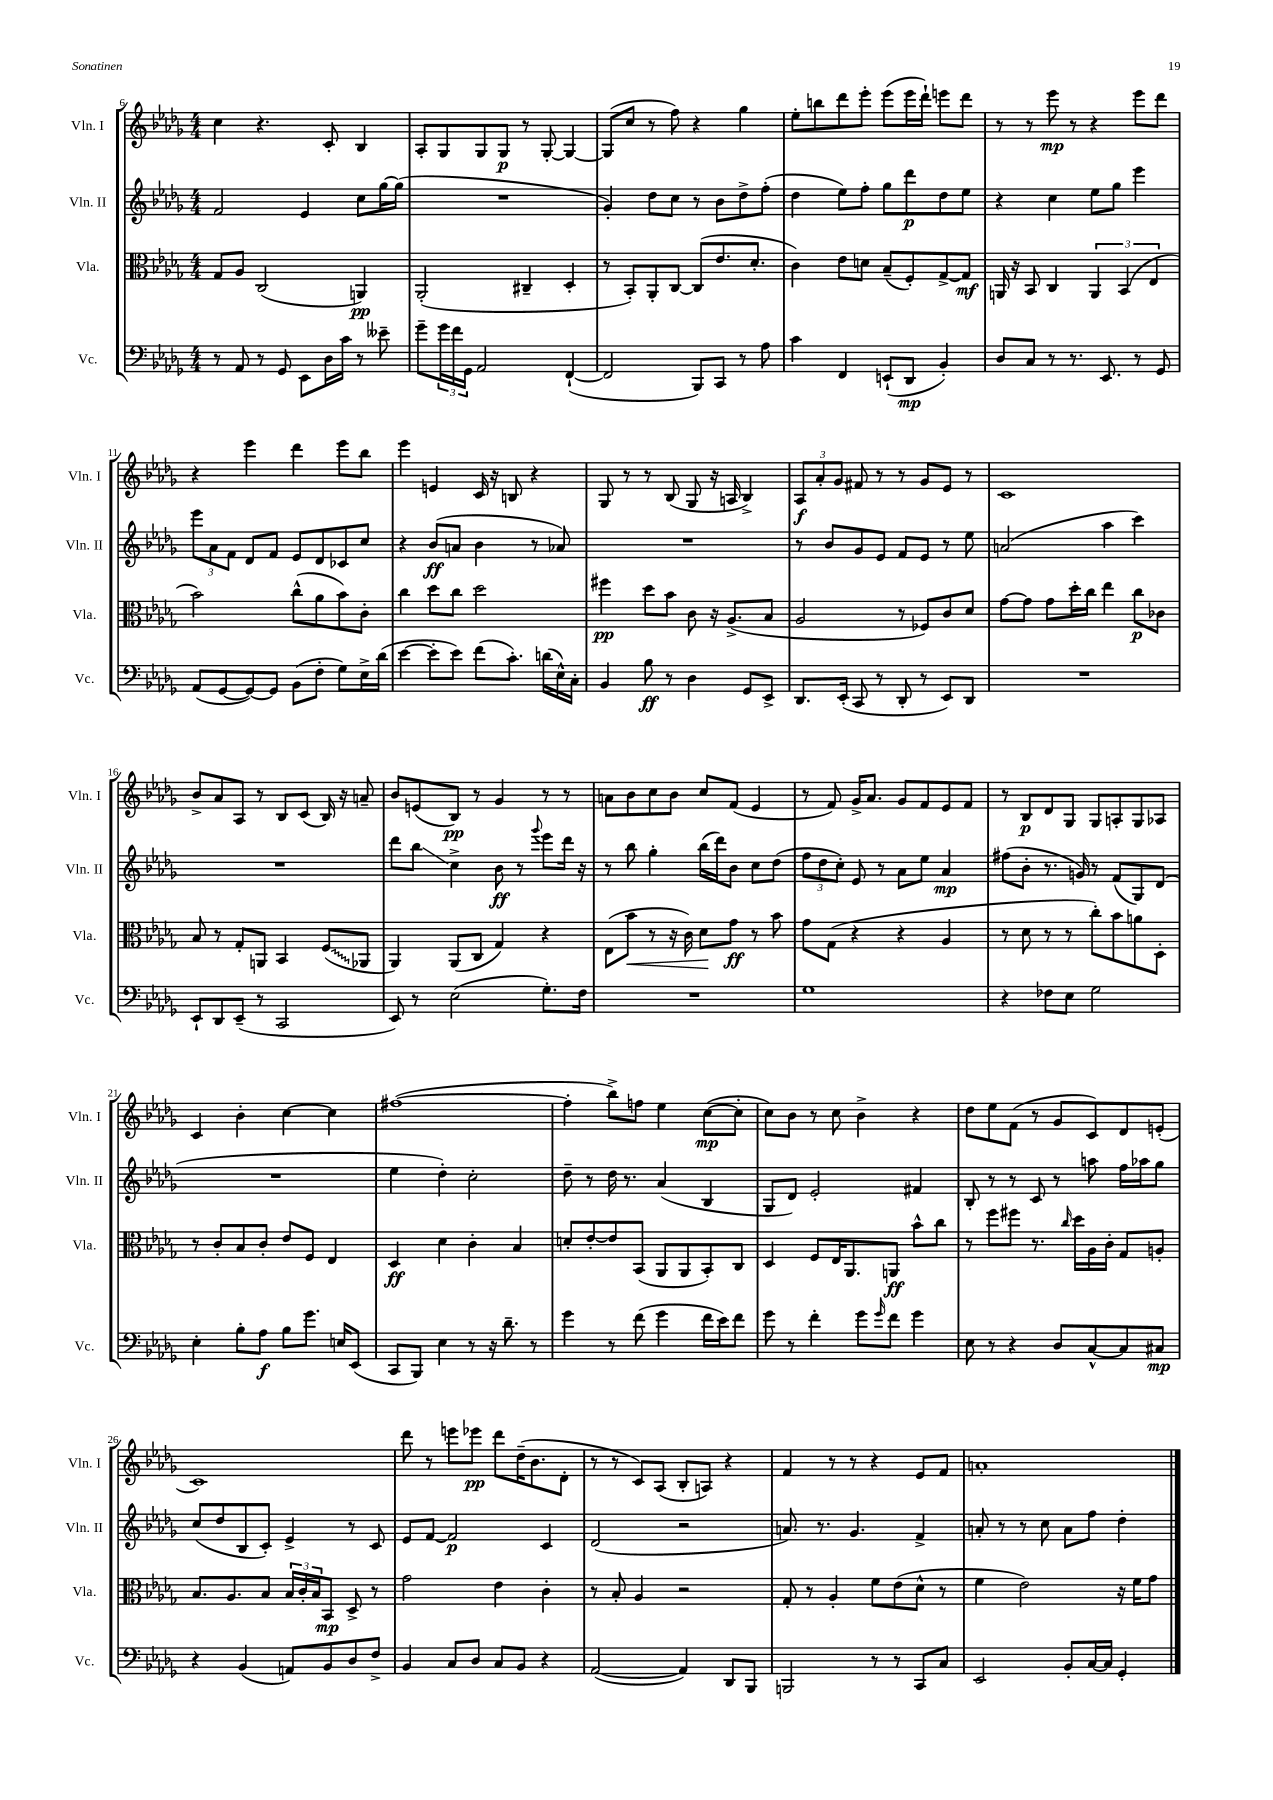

**kern	**kern	**kern	**kern
*staff4	*staff3	*staff2	*staff1
*clefF4	*clefC3	*clefG2	*clefG2
*k[b-e-a-d-g-]	*k[b-e-a-d-g-]	*k[b-e-a-d-g-]	*k[b-e-a-d-g-]
*M4/4	*M4/4	*M4/4	*M4/4
8r	8G-	2f	4cc
8AA-	8A-	.	.
8r	(2C	.	4.r
8GG-	.	.	.
8EE-	.	4e-	.
16D-	.	.	8c'
16c	.	.	.
8r	4AA)	8cc	4B-
8e--~	.	[16gg-	.
.	.	(16gg-]	.
=	=	=	=
8g-~	(2AA-'	1r	8A-'
24g-	.	.	8G-
24f	.	.	.
24GG-	.	.	.
2AA-	.	.	8G-
.	.	.	8G-
.	4C#~	.	8r
.	.	.	[8G-'
([4FF`	4D-'	.	4G-_
=	=	=	=
2FF]	8r	4g-')	(8G-]
.	8BB-')	.	8cc
.	8AA-'	8dd-	8r
.	[8C	8cc	8ff)
8BBB-)	(8C]	8r	4r
8CC	8.e-	8b-	.
8r	.	8dd-^	4gg-
.	8.d-'	.	.
8A-	.	(8ff'	.
=	=	=	=
4c	4c)	4dd-	8ee-'
.	.	.	8bb
4FF	8e-	8ee-)	8ddd-
.	8d	8ff'	8eee-'
(8EE`	(8B-~	8gg-	(8eee-
8DD-	8F')	8ddd-	16eee-
.	.	.	16ddd-`)
4BB-')	[8G-^	8dd-	8eee
.	8G-]	8ee-	8ddd-
=	=	=	=
8D-	16AA	4r	8r
.	16r	.	.
8C	8BB-	.	8r
8r	4C	4cc	8eee-
8.r	.	.	8r
.	6AA	8ee-	4r
8.EE-	.	.	.
.	.	8gg-	.
.	(6BB-	.	.
8r	.	4eee-	8eee-
.	6E-	.	.
8GG-	.	.	8ddd-
=	=	=	=
(8AA-	2b-)	12eee-	4r
.	.	12a-	.
[8GG-	.	.	.
.	.	12f	.
8GG-_)	.	8d-	4eee-
8GG-]	.	8f	.
(8BB-	(8cc^^	8e-	4ddd-
8F'	8a-	8d-	.
8G-)	8b-)	8c-	8eee-
16E-^	8c'	8cc	8bb-
(16d-	.	.	.
=	=	=	=
[4e-	4cc	4r	4eee-
8e-']	8dd-	(8b-	4e
8e-)	8cc	8a	.
(8f	2dd-	4b-	16c
.	.	.	16r
8.c')	.	.	8B
.	.	8r	4r
(16d	.	.	.
16E-^^)	.	8a-)	.
16C'	.	.	.
=	=	=	=
4BB-	4ff#	1r	8G-
.	.	.	8r
8B-	8dd-	.	8r
8r	8b-	.	(8B-
4D-	8c	.	8G-
.	16r	.	16r
.	(8.A-^	.	16A
8GG-	.	.	4B-^)
8EE-^	8B-	.	.
=	=	=	=
8.DD-	2A-	8r	12A-
.	.	.	12a-'
.	.	8b-	.
.	.	.	12g-
(16EE-'	.	.	.
8CC	.	8g-	8f#
8r	.	8e-	8r
8DD-'	8r	8f	8r
8r	8F-)	8e-	8g-
8EE-)	8c	8r	8e-
8DD-	8d-	8ee-	8r
=	=	=	=
1r	[8g-	(2a	1c
.	8g-]	.	.
.	8g-	.	.
.	16dd-'	.	.
.	16cc	.	.
.	4ee-	4aa-	.
.	8cc	4ccc)	.
.	8c-	.	.
=	=	=	=
8EE-`	8B-	1r	8b-^
8DD-	8r	.	8a-
(8EE-~	8G-'	.	8A-
8r	8AA	.	8r
2CC	4BB-	.	8B-
.	.	.	(8c
.	(8F	.	16B-)
.	.	.	16r
.	8AA-	.	8a~
=	=	=	=
8EE-)	4AA-)	8ddd-	8b-
8r	.	8bb-	(8e
(2E-	(8AA-	4cc^	8B-)
.	8C	.	8r
.	4G-)	8b-	4g-
.	.	8r	.
.	.	8qqggg-	.
8.G-')	4r	8eee-	8r
.	.	16ddd-	8r
16F	.	16r	.
=	=	=	=
1r	(8E-	8r	8a
.	8b-	8bb-	8b-
.	8r	4gg-'	8cc
.	16r	.	8b-
.	16c)	.	.
.	8d-	(16bb-	8cc
.	.	16ddd-)	.
.	8g-	8b-	(8f
.	8r	8cc	4e-
.	8b-	(8dd-	.
=	=	=	=
1G-	8g-	12ff	8r
.	.	12dd-	.
.	(8G-	.	8f)
.	.	12cc')	.
.	4r	8e-	16g-^
.	.	.	8.a-
.	.	8r	.
.	4r	8a-	8g-
.	.	8ee-	8f
.	4A-	4a-	8e-
.	.	.	8f
=	=	=	=
4r	8r	(8ff#	8r
.	8d-	8b-'	8B-
8F-	8r	8.r	8d-
8E-	8r	.	8G-
.	.	16g)	.
2G-	8cc')	8r	8G-
.	8b-	(8f	8A'
.	8a	8G-)	8G-
.	8D-'	(8d-	8A-
=	=	=	=
4E-'	8r	1r	4c
.	8c'	.	.
8B-'	8B-	.	4b-'
8A-	8c'	.	.
8B-	8e-	.	[4cc
8.g-	8F	.	.
.	4E-	.	4cc]
16E	.	.	.
(8EE-	.	.	.
=	=	=	=
8CC	4D-	4ee-	([1ff#
8BBB-)	.	.	.
4E-	4d-	4dd-')	.
8r	4c'	2cc'	.
16r	.	.	.
8.d-~	.	.	.
.	4B-	.	.
8r	.	.	.
=	=	=	=
4g-	8d'	8dd-~	4ff#']
.	[8e-'	8r	.
8r	8e-]	16dd-	8bb-^)
.	.	8.r	.
(8f	(8BB-	.	8ff
4g-	8AA-	(4a-	4ee-
.	8AA-	.	.
16f	8BB-')	4B-	([8cc
16e-)	.	.	.
8f	8C	.	8cc']
=	=	=	=
8g-	4D-	8G-	8cc)
8r	.	8d-)	8b-
4f'	8F	2e-'	8r
.	16E-	.	8cc
.	8.AA-	.	.
8g-	.	.	4b-^
16qqg-	.	.	.
8f	8AA	.	.
4g-	8b-^^	4f#	4r
.	8cc	.	.
=	=	=	=
8E-	8r	8B-'	8dd-
8r	8ff	8r	8ee-
4r	8ff#	8r	(8f
.	8.r	8c	8r
8D-	.	8r	8g-
.	16qqcc	.	.
.	16dd-	.	.
[8C^^	16A-	8aa	8c)
.	16c'	.	.
8C]	8G-	16ff	8d-
.	.	16aa-	.
8C#	8A'	8gg-	(8e'
=	=	=	=
4r	8.B-	(8cc	1c)
.	.	8dd-	.
.	8.A-	.	.
(4BB-	.	8B-	.
.	8B-	8c')	.
8AA)	24B-	4e-^	.
.	24c'	.	.
.	24B-	.	.
8BB-	8BB-	.	.
8D-	8D-^	8r	.
8F^	8r	8c	.
=	=	=	=
4BB-	2g-	8e-	8ddd-
.	.	[8f	8r
8C	.	2f]	8eee
8D-	.	.	8eee-
8C	4e-	.	8ddd-
8BB-	.	.	(16dd-~
.	.	.	8.b-
4r	4c'	4c	.
.	.	.	8d-'
=	=	=	=
([2AA-	8r	(2d-	8r
.	8B-'	.	8r
.	4A-	.	8c)
.	.	.	(8A-
4AA-])	2r	2r	8B-'
.	.	.	8A)
8DD-	.	.	4r
8BBB-	.	.	.
=	=	=	=
2BBB	8G-'	8.a)	4f
.	8r	.	.
.	.	8.r	.
.	4A-'	.	8r
.	.	4.g-	8r
8r	8f	.	4r
8r	(8e-	.	.
8CC	8d-^^	4f^	8e-
8C	8r	.	8f
=	=	=	=
2EE-	4f	8a'	1a'
.	.	8r	.
.	2e-)	8r	.
.	.	8cc	.
8BB-'	.	8a	.
[16C	.	8ff	.
16C]	.	.	.
4GG-'	16r	4dd-'	.
.	16f	.	.
.	8g-	.	.
==	==	==	==
*-	*-	*-	*-
